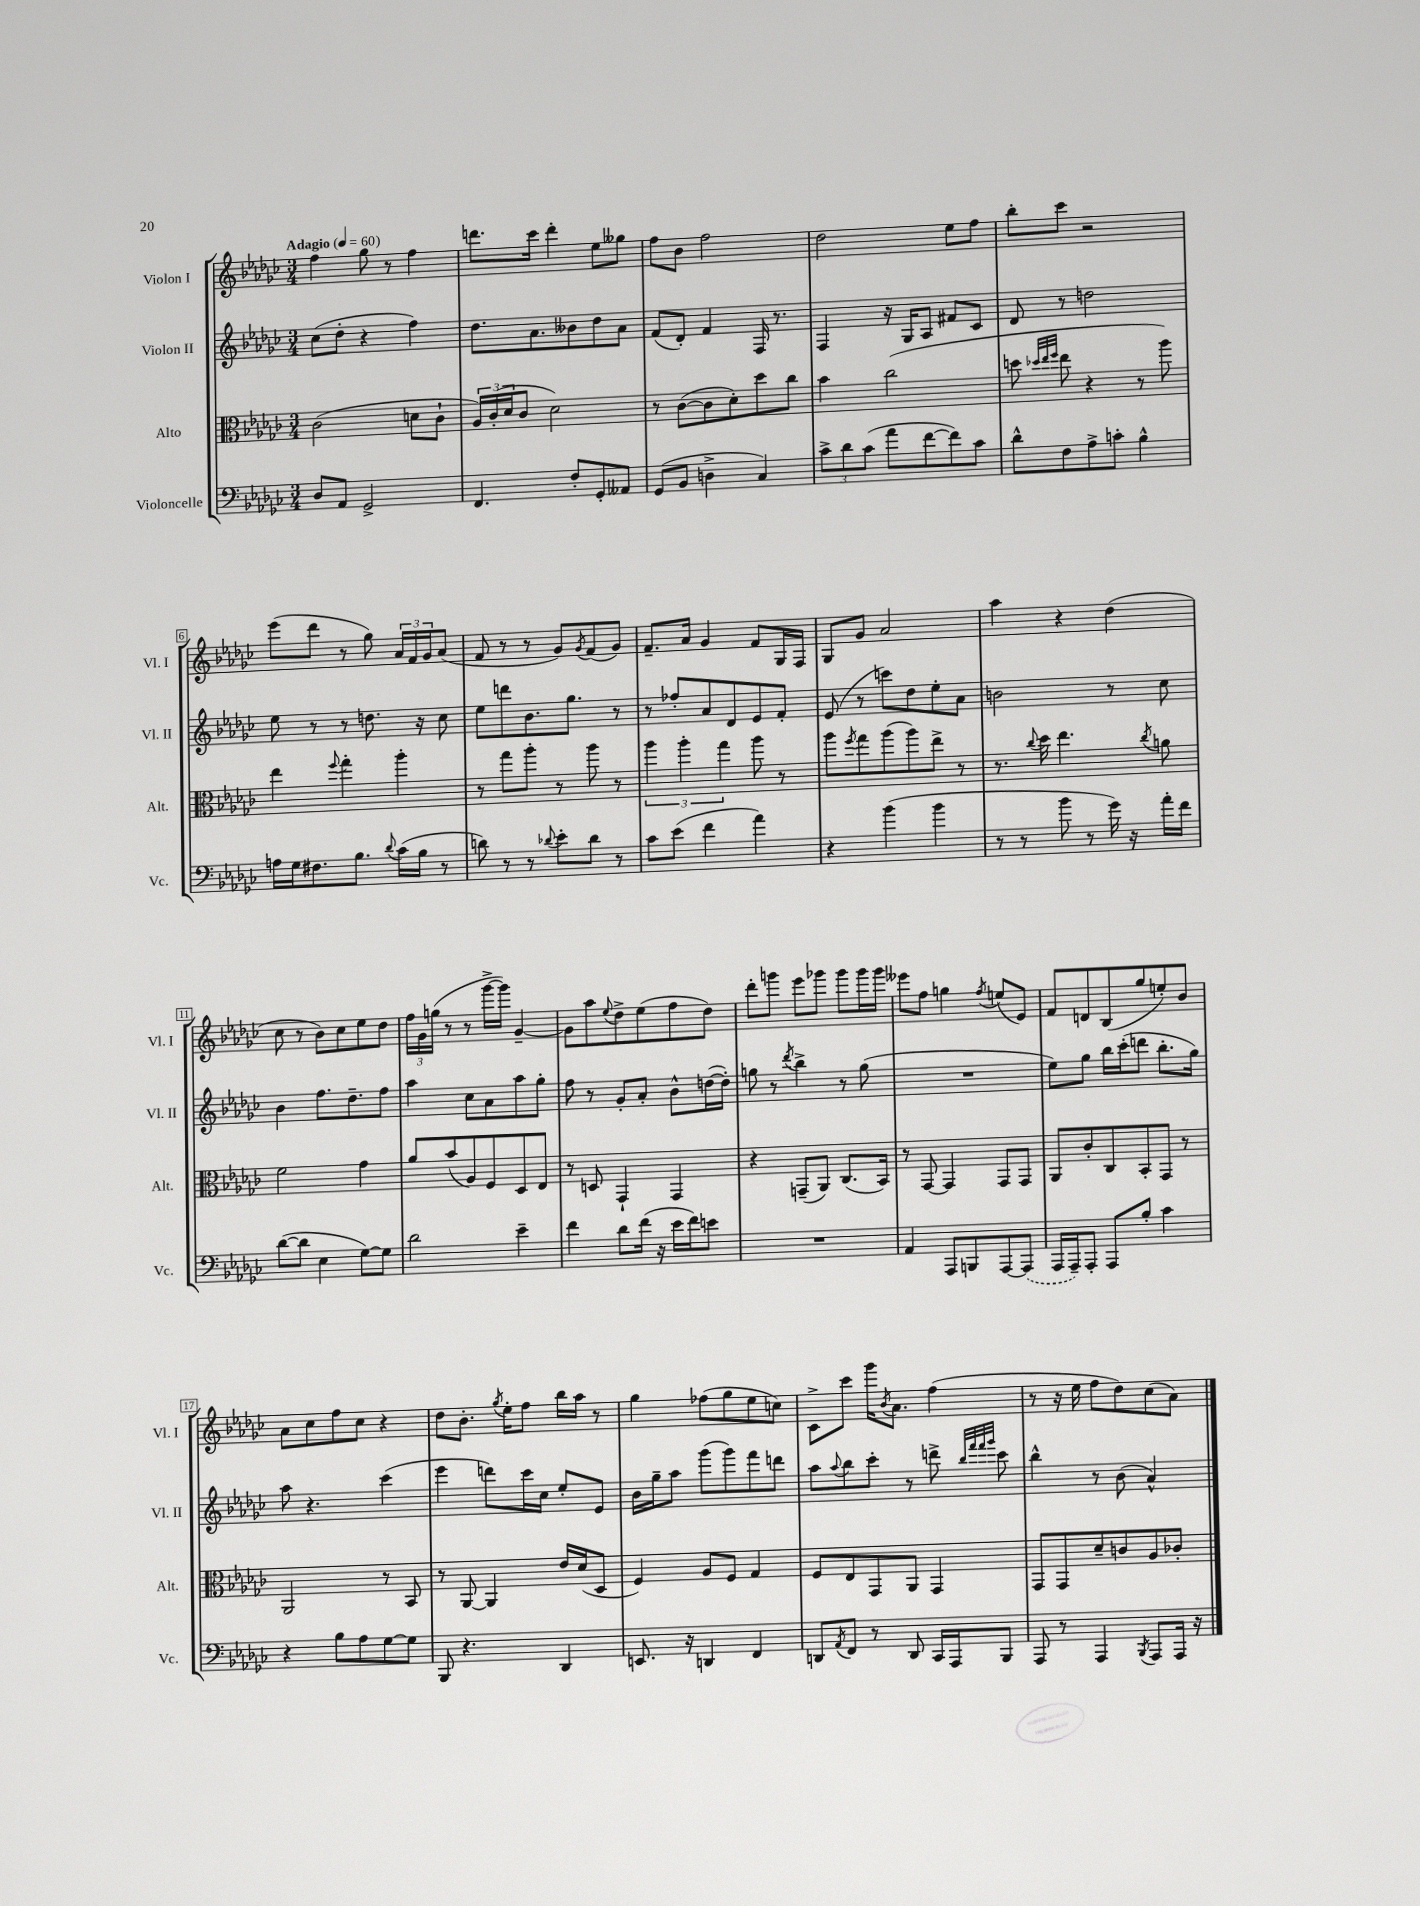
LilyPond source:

<<
\new StaffGroup <<
\new Staff = "s0" \with { instrumentName = "Violon I" shortInstrumentName = "Vl. I" } {
    \clef treble \key ges \major \numericTimeSignature \time 3/4 \tempo "Adagio" 4 = 60
    f''4 ges''8 r8 f''4 |
    d'''8. ces'''16 d'''4-. ees''8 geses''8 |
    f''8 bes'8 f''2 |
    des''2 ees''8 f''8 |
    bes''8-. ces'''8 r2 |
    ees'''8( des'''8 r8 ges''8) \tuplet 3/2 { aes'16 f'16 ges'16 } aes'8( |
    f'8 r8 r8 ges'8) \acciaccatura { ges'8 } f'8( ges'8) |
    f'8.-- aes'16 ges'4 f'8 ges16 f16 |
    ges8 ges'8 aes'2 |
    aes''4 r4 des''4( |
    ces''8 r8 bes'8) ces''8 ees''8 des''8 |
    \tuplet 3/2 { f''16 ges'16 g''16( } r8 r8 ges'''16~-> ges'''16) ges'4~-- |
    ges'8 aes''8 \appoggiatura { ees''8 } des''8-> ees''8( f''8 des''8) |
    des'''8-. g'''8 ees'''8 ges'''8 ges'''8 ges'''16 ges'''16 |
    eeses'''8 f''8 g''4 \acciaccatura { f''8 } e''8( ees'8) |
    f'8 d'8 bes8( ges''8 e''8-.) bes'8 |
    aes'8 ces''8 f''8 ces''8 r4 |
    des''8 bes'8.-. \acciaccatura { ges''8 } ees''16-. f''8 bes''16 aes''16 r8 |
    ges''4 fes''8( ges''8 ees''8 c''8) |
    ces'8-> ces'''8 ges'''16 \acciaccatura { bes'8 } aes'8. f''4( |
    r8 r16 ees''16 f''8 des''8) ces''8( aes'8) \bar "|." |
}
\new Staff = "s1" \with { instrumentName = "Violon II" shortInstrumentName = "Vl. II" } {
    \clef treble \key ges \major \numericTimeSignature \time 3/4
    ces''8( des''8-. r4 f''4) |
    des''8. aes'8. beses'8 des''8 aes'8 |
    f'8( des'8-.) f'4 f16 r8. |
    f4 r16 ges16 aes8 fis'8 ces'8 |
    des'8 r8 d''2 |
    ees''8 r8 r8 d''8. r16 ces''8 |
    ees''8 d'''8 bes'8. ges''8. r8 |
    r8 fes''8-. aes'8 des'8 ees'8 f'8-. |
    ees'8( r8 c'''8) des''8 ees''8-. aes'8 |
    b'2 r8 ces''8 |
    bes'4 f''8. des''8.-- f''8 |
    aes''4 ces''8 aes'8 aes''8 ges''8-. |
    f''8 r8 ges'8-. aes'8-. bes'8-^ d''16~( d''16-.) |
    g''8 r8 \acciaccatura { des'''8 } bes''4-> r8 g''8( |
    R2. |
    ees''8) ges''8 bes''16 ces'''16-.( d'''8 bes''8.-. ges''16) |
    aes''8 r4. ces'''4( |
    ees'''4 d'''8) ces'''16 ces''16 ees''8-. ees'8 |
    bes'16 ges''16-- aes''8 ges'''8( ges'''8) f'''8 d'''8 |
    aes''8 \appoggiatura { aes''8 } bes''8 ces'''8-. r8 d'''8-> \grace { bes''32 f'''32 f'''32 ges'''32 } ces'''8 |
    bes''4-^ r8 bes'8( aes'4-^) \bar "|." |
}
\new Staff = "s2" \with { instrumentName = "Alto" shortInstrumentName = "Alt." } {
    \clef alto \key ges \major \numericTimeSignature \time 3/4
    ces'2( d'8 ces'8-! |
    \tuplet 3/2 { aes16) ces'16-.( des'16 } ces'8 des'2) |
    r8 ces'8~( ces'8 des'8-.) des''8 ces''8 |
    bes'4 ces''2( |
    d''8 \grace { des''32 ees''32 f''32 } ees''8 r4 r8 aes''8) |
    ees''4 \appoggiatura { f''8 } ges''4-. aes''4-. |
    r8 ges''8 aes''8-. r8 aes''8 r8 |
    \tuplet 3/2 { aes''4 aes''4-. ges''4 } aes''8 r8 |
    aes''8 \acciaccatura { f''8 } ges''8 aes''8( aes''8) ees''8-> r8 |
    r8. \appoggiatura { ces''8 } des''16 ees''4. \acciaccatura { ces''8 } a'8 |
    f'2 ges'4 |
    aes'8 bes'8( aes8) f8 des8 ees8 |
    r8 d8 ges,4-! ges,4 |
    r4 g,8--( aes,8) ces8.( bes,16) |
    r8 ges,8~ ges,4 ges,8 ges,8 |
    aes,8 ces'8-. ces8 bes,8-. ges,8 r8 |
    aes,2 r8 bes,8 |
    r8 aes,8~ aes,4 ees'16 des'16( des8 |
    f4) aes8 f8 ges4 |
    f8 ees8 ges,8 aes,8 ges,4 |
    ges,8 ges,8 des'8-- c'8 aes8 ces'8-. \bar "|." |
}
\new Staff = "s3" \with { instrumentName = "Violoncelle" shortInstrumentName = "Vc." } {
    \clef bass \key ges \major \numericTimeSignature \time 3/4
    des8 aes,8 ges,2-> |
    f,4. f8-. ges,8-. aeses,8 |
    ges,8( bes,8 d4-> ces4) |
    \tuplet 3/2 { ces'8-> des'8 ces'8( } aes'8 f'8~ f'8) ces'8 |
    des'8-^ f8 aes8-> c'8-. bes4-^ |
    a16 ges16 fis8. bes8. \appoggiatura { des'8 } ces'16( bes16 r8 |
    d'8) r8 r8 \appoggiatura { des'8 } ees'8-. des'8 r8 |
    ces'8 ees'8( f'4 aes'4) |
    r4 bes'4( bes'4 |
    r8 r8 bes'8 r8 ges'16) r16 aes'16-. f'16 |
    des'8~( des'8 ees4 ges8~) ges8 |
    des'2 ees'4-- |
    f'4 des'8 f'16( r16 ees'16 f'16) e'8 |
    R2. |
    aes,4 aes,,8 b,,8 aes,,8~ \once \slurDashed aes,,8( |
    aes,,16 aes,,16--) aes,,8-. aes,,8 bes8-. ces'4 |
    r4 bes8 aes8 ges8~ ges8 |
    bes,,8 r4. des,4 |
    e,8. r16 d,4 f,4 |
    d,8 \acciaccatura { aes,8 } f,8 r8 d,8 ces,16 aes,,16 bes,,8 |
    aes,,8 r8 aes,,4 \acciaccatura { bes,,8 } aes,,8 aes,,16 r16 \bar "|." |
}
>>
>>
\layout { \context { \Score \override BarNumber.stencil = #(make-stencil-boxer 0.1 0.3 ly:text-interface::print) } }
